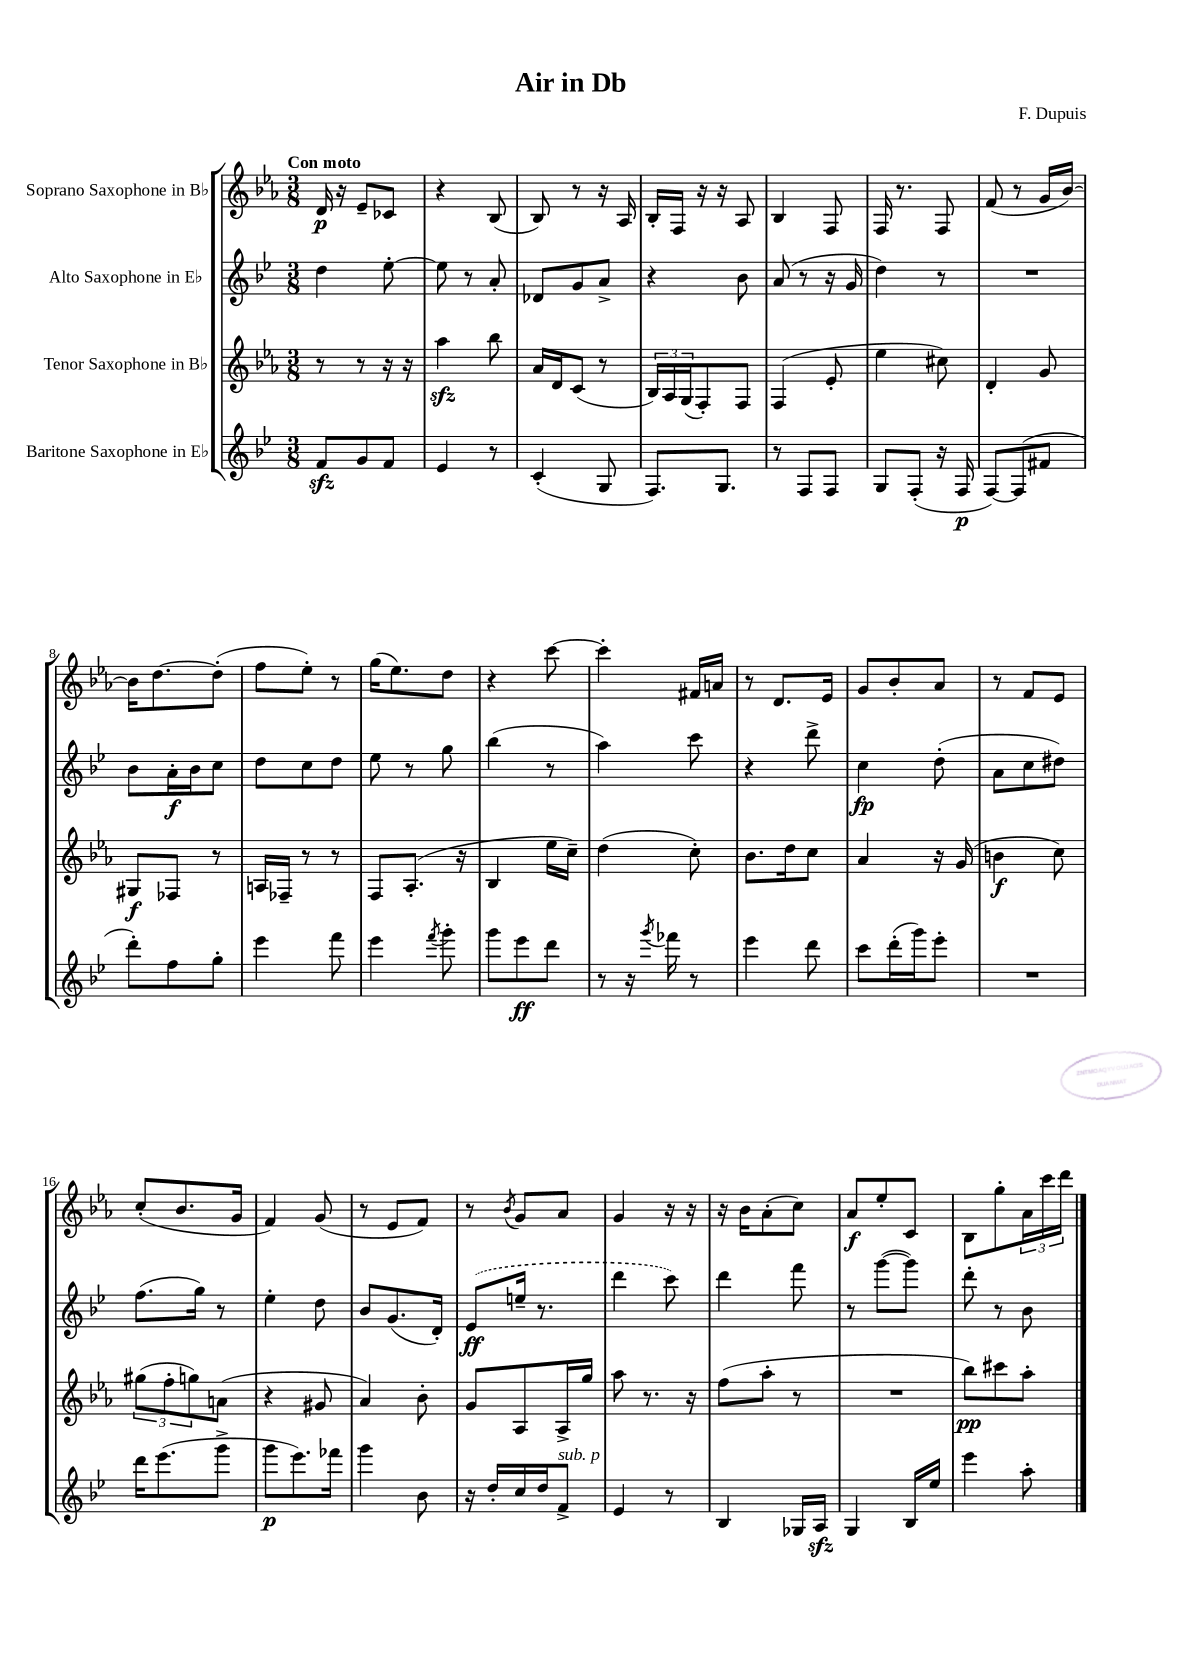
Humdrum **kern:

**kern	**dynam	**kern	**dynam	**kern	**dynam	**kern	**dynam
*part4	*part4	*part3	*part3	*part2	*part2	*part1	*part1
*staff4	*staff4	*staff3	*staff3	*staff2	*staff2	*staff1	*staff1
*I"Baritone Saxophone in E♭	*	*I"Tenor Saxophone in B♭	*	*I"Alto Saxophone in E♭	*	*I"Soprano Saxophone in B♭	*
*clefG2	*	*clefG2	*	*clefG2	*	*clefG2	*
*k[b-e-]	*	*k[b-e-a-]	*	*k[b-e-]	*	*k[b-e-a-]	*
*M3/8	*	*M3/8	*	*M3/8	*	*M3/8	*
=1	=1	=1	=1	=1	=1	=1	=1
!	!	!	!	!	!	!LO:TX:a:B:t=Con moto	!
8fzz/L	.	8r	.	4dd\	.	16d/	p
.	.	.	.	.	.	16r	.
8g/	.	8r	.	.	.	8e-~/L	.
8f/J	.	16r	.	[8ee-'\	.	8c-X/J	.
.	.	16r	.	.	.	.	.
=2	=2	=2	=2	=2	=2	=2	=2
4e-/	.	4aa-zz\	.	8ee-\]	.	4r	.
.	.	.	.	8r	.	.	.
8r	.	8bb-\	.	8a'/	.	(8B-/	.
=3	=3	=3	=3	=3	=3	=3	=3
(4c'/	.	16a-/LL	.	8d-X/L	.	8B-/)	.
.	.	16d/J	.	.	.	.	.
.	.	(8c/J	.	8g/	.	8r	.
8G/	.	8r	.	8a^/J	.	16r	.
.	.	.	.	.	.	16A-/	.
=4	=4	=4	=4	=4	=4	=4	=4
8.F/L)	.	24B-/LL)	.	4r	.	16B-'/LL	.
.	.	24A-/	.	.	.	.	.
.	.	.	.	.	.	16F/JJ	.
.	.	(24G/J	.	.	.	.	.
.	.	8F'/)	.	.	.	16r	.
8.G/J	.	.	.	.	.	16r	.
.	.	8F/J	.	8b-\	.	8A-/	.
=5	=5	=5	=5	=5	=5	=5	=5
8r	.	(4F/	.	(8a/	.	4B-/	.
8F/L	.	.	.	8r	.	.	.
8F/J	.	8e-'/	.	16r	.	8F/	.
.	.	.	.	16g/	.	.	.
=6	=6	=6	=6	=6	=6	=6	=6
8G/L	.	4ee-\	.	4dd\)	.	16F/	.
.	.	.	.	.	.	8.r	.
(8F'/J	.	.	.	.	.	.	.
16r	.	8cc#X\)	.	8r	.	8F/	.
16F/	p	.	.	.	.	.	.
=7	=7	=7	=7	=7	=7	=7	=7
[8F/L)	.	4d'/	.	4.r	.	(8f/	.
(8F/]	.	.	.	.	.	8r	.
8f#X/J	.	8g/	.	.	.	16g/LL	.
.	.	.	.	.	.	[16b-/JJ)	.
!!LO:LB:g=z
=8	=8	=8	=8	=8	=8	=8	=8
8ddd'\L)	.	8G#X/L	f	8b-\L	.	16b-\KL]	.
.	.	.	.	.	.	[8.dd\	.
8ff\	.	8F-X/J	.	16a'\L	f	.	.
.	.	.	.	16b-\J	.	.	.
8gg'\J	.	8r	.	8cc\J	.	(8dd'\J]	.
=9	=9	=9	=9	=9	=9	=9	=9
4eee-\	.	16An/LL	.	8dd\L	.	8ff\L	.
.	.	16F-X~/JJ	.	.	.	.	.
.	.	8r	.	8cc\	.	8ee-'\J)	.
8fff\	.	8r	.	8dd\J	.	8r	.
=10	=10	=10	=10	=10	=10	=10	=10
4eee-\	.	8F/L	.	8ee-\	.	(16gg\KL	.
.	.	.	.	.	.	8.ee-\)	.
.	.	(8.A-'/J	.	8r	.	.	.
8qfff/	.	.	.	.	.	.	.
8ggg'\	.	.	.	8gg\	.	8dd\J	.
.	.	16r	.	.	.	.	.
=11	=11	=11	=11	=11	=11	=11	=11
8ggg\L	.	4B-/	.	(4bb-\	.	4r	.
8eee-\	ff	.	.	.	.	.	.
8ddd\J	.	16ee-\LL	.	8r	.	[8ccc\	.
.	.	16cc~\JJ)	.	.	.	.	.
=12	=12	=12	=12	=12	=12	=12	=12
8r	.	(4dd\	.	4aa\)	.	4ccc'\]	.
16r	.	.	.	.	.	.	.
8qggg/	.	.	.	.	.	.	.
16fff-X\	.	.	.	.	.	.	.
8r	.	8cc'\)	.	8ccc\	.	16f#X/LL	.
.	.	.	.	.	.	16an/JJ	.
=13	=13	=13	=13	=13	=13	=13	=13
4eee-\	.	8.b-\L	.	4r	.	8r	.
.	.	.	.	.	.	8.d/L	.
.	.	16dd\k	.	.	.	.	.
8ddd\	.	8cc\J	.	8ddd^\	.	.	.
.	.	.	.	.	.	16e-/Jk	.
=14	=14	=14	=14	=14	=14	=14	=14
8ccc\L	.	4a-/	.	4cc\	fp	8g/L	.
(16ddd'\L	.	.	.	.	.	8b-'/	.
16ggg\J)	.	.	.	.	.	.	.
8eee-'\J	.	16r	.	(8dd'\	.	8a-/J	.
.	.	(16g/	.	.	.	.	.
=15	=15	=15	=15	=15	=15	=15	=15
4.r	.	4bn\	f	8a\L	.	8r	.
.	.	.	.	8cc\	.	8f/L	.
.	.	8cc\)	.	8dd#X\J)	.	8e-/J	.
!!LO:LB:g=z
=16	=16	=16	=16	=16	=16	=16	=16
16ddd\KL	.	(12gg#X\L	.	(8.ff\L	.	(8cc'/L	.
(8.eee-\	.	.	.	.	.	.	.
.	.	12ff'\	.	.	.	.	.
.	.	.	.	.	.	8.b-/	.
.	.	12ggn\)	.	.	.	.	.
.	.	.	.	16gg\Jk)	.	.	.
8ggg^\J	.	(8an\J	.	8r	.	.	.
.	.	.	.	.	.	16g/Jk	.
=17	=17	=17	=17	=17	=17	=17	=17
8ggg\L	p	4r	.	4ee-'\	.	4f/)	.
8.eee-\)	.	.	.	.	.	.	.
.	.	8g#X/	.	8dd\	.	(8g/	.
16fff-X\Jk	.	.	.	.	.	.	.
=18	=18	=18	=18	=18	=18	=18	=18
4ggg\	.	4a-/)	.	8b-/L	.	8r	.
.	.	.	.	(8.g/	.	8e-/L	.
8b-\	.	8b-'\	.	.	.	8f/J)	.
.	.	.	.	16d'/Jk)	.	.	.
=19	=19	=19	=19	=19	=19	=19	=19
16r	.	8g/L	.	(8e-/L	ff	8r	.
16dd'/LL	.	.	.	.	.	.	.
.	.	.	.	.	.	8qb-/	.
16cc/	.	8A-/	.	16een~/Jk	.	8g/L	.
16dd/J	.	.	.	8.r	.	.	.
!LO:TX:a:i:t=sub. p	!	!	!	!	!	!	!
8f^/J	.	16A-^/L	.	.	.	8a-/J	.
.	.	16gg/JJ	.	.	.	.	.
=20	=20	=20	=20	=20	=20	=20	=20
4e-/	.	8aa-\	.	4ddd\	.	4g/	.
.	.	8.r	.	.	.	.	.
8r	.	.	.	8ccc\)	.	16r	.
.	.	16r	.	.	.	16r	.
=21	=21	=21	=21	=21	=21	=21	=21
4B-/	.	(8ff\L	.	4ddd\	.	16r	.
.	.	.	.	.	.	16b-\KL	.
.	.	8aa-'\J	.	.	.	(8a-'\	.
16G-X/LL	.	8r	.	8fff\	.	8cc\J)	.
16Azz/JJ	.	.	.	.	.	.	.
=22	=22	=22	=22	=22	=22	=22	=22
4G/	.	4.r	.	8r	.	8a-/L	f
.	.	.	.	([8ggg\L	.	8ee-'/	.
16B-/LL	.	.	.	8ggg\J])	.	8c/J	.
16ee-/JJ	.	.	.	.	.	.	.
=23	=23	=23	=23	=23	=23	=23	=23
4eee-\	.	8bb-\L)	pp	8ddd'\	.	8B-\L	.
.	.	8ccc#X\	.	8r	.	8gg'\	.
8aa'\	.	8aa-'\J	.	8b-\	.	24a-\L	.
.	.	.	.	.	.	24ccc\	.
.	.	.	.	.	.	24ddd\JJ	.
==	==	==	==	==	==	==	==
*-	*-	*-	*-	*-	*-	*-	*-
